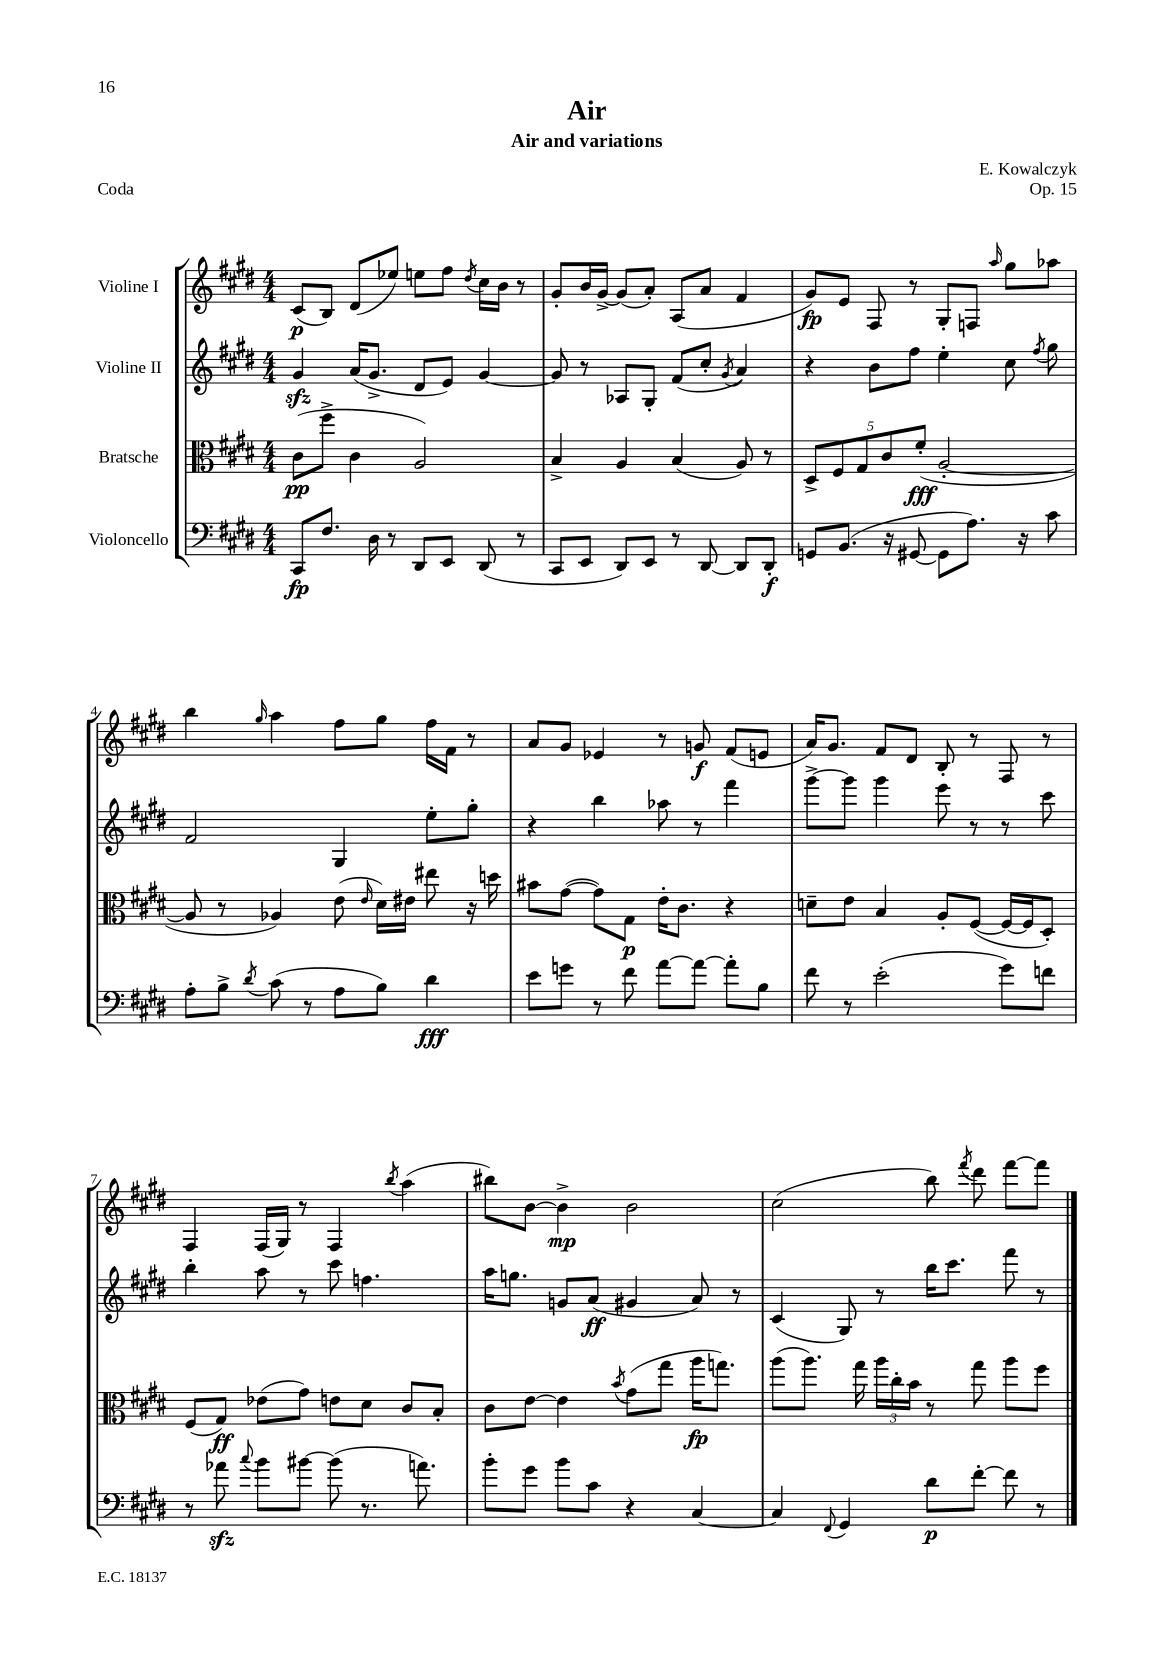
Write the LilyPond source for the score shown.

\header { title = "Air" composer = "E. Kowalczyk" subtitle = "Air and variations" opus = "Op. 15" piece = "Coda" }
<<
\new StaffGroup <<
\new Staff = "s0" \with { instrumentName = "Violine I" } {
    \clef treble \key e \major \numericTimeSignature \time 4/4
    \autoBeamOff cis'8[\p( b8]) dis'8[( ees''8]) e''8[ fis''8] \acciaccatura { dis''8 } cis''16[ b'16] r8 |
    gis'8[-. b'16 gis'16]~-> gis'8[( a'8]-.) a8[( a'8] fis'4 |
    gis'8[\fp) e'8] fis8 r8 gis8[-. f8] \grace { a''16 } gis''8[ aes''8] |
    b''4 \grace { gis''16 } a''4 fis''8[ gis''8] fis''16[ fis'16] r8 |
    a'8[ gis'8] ees'4 r8 g'8\f fis'8[( e'8] |
    a'16[) gis'8.] fis'8[ dis'8] b8-. r8 fis8 r8 |
    fis4 fis16[( gis16]) r8 fis4 \acciaccatura { b''8 } a''4( |
    bis''8[) b'8]~ b'4->\mp b'2 |
    cis''2( b''8) \acciaccatura { fis'''8 } dis'''8 fis'''8[~ fis'''8] \bar "|." |
}
\new Staff = "s1" \with { instrumentName = "Violine II" } {
    \clef treble \key e \major \numericTimeSignature \time 4/4
    \autoBeamOff gis'4\sfz a'16[( gis'8.]-> dis'8[ e'8]) gis'4~ |
    gis'8 r8 aes8[ gis8]-. fis'8[( cis''8]-. \acciaccatura { gis'8 } a'4) |
    r4 b'8[ fis''8] e''4-. cis''8 \acciaccatura { fis''8 } gis''8 |
    fis'2 gis4 e''8[-. gis''8]-. |
    r4 b''4 aes''8 r8 fis'''4 |
    gis'''8[~-> gis'''8] gis'''4 e'''8 r8 r8 cis'''8 |
    b''4-. a''8 r8 cis'''8 f''4. |
    a''16[ g''8.] g'8[ a'8]\ff( gis'4 a'8) r8 |
    cis'4( gis8) r8 b''16[ cis'''8.] fis'''8 r8 \bar "|." |
}
\new Staff = "s2" \with { instrumentName = "Bratsche" } {
    \clef alto \key e \major \numericTimeSignature \time 4/4
    \autoBeamOff cis'8[\pp( fis''8]-> cis'4 a2) |
    b4-> a4 b4( a8) r8 |
    \tuplet 5/4 { dis8[-> fis8 gis8 cis'8 fis'8]-.\fff( } a2~-. |
    a8 r8 aes4) e'8( \grace { e'16 } dis'16[) eis'16] eis''8 r16 d''16 |
    bis'8[ gis'8]~( gis'8[) gis8]\p e'16[-. cis'8.] r4 |
    d'8[-- e'8] b4 a8[-. fis8]~( fis16[~ fis16 dis8]-.) |
    fis8[( gis8]\ff) ees'8[( gis'8]) e'8[ dis'8] cis'8[ b8]-. |
    cis'8[ e'8]~ e'4 \acciaccatura { b'8 } gis'8[( gis''8] a''16[\fp g''8.]) |
    a''8[( a''8.]) gis''16 \tuplet 3/2 { a''16[ cis''16-. b'16] } r8 gis''8 a''8[ fis''8] \bar "|." |
}
\new Staff = "s3" \with { instrumentName = "Violoncello" } {
    \clef bass \key e \major \numericTimeSignature \time 4/4
    \autoBeamOff cis,8[\fp fis8.] dis16 r8 dis,8[ e,8] dis,8( r8 |
    cis,8[ e,8] dis,8[) e,8] r8 dis,8~ dis,8[ dis,8]-.\f |
    g,8[ b,8.]( r16 gis,8~ gis,8[ a8.]) r16 cis'8 |
    a8[-. b8]-> \acciaccatura { dis'8 } cis'8( r8 a8[ b8]) dis'4\fff |
    e'8[ g'8] r8 fis'8 a'8[~ a'8]~ a'8[-. b8] |
    fis'8 r8 e'2-.( gis'8[) f'8] |
    r8 aes'8\sfz \appoggiatura { cis''8 } b'8[ bis'8]~ bis'8( r8. a'8.) |
    b'8[-. gis'8] b'8[ cis'8] r4 cis4~ |
    cis4 \appoggiatura { fis,8 } gis,4 dis'8[\p fis'8]~-. fis'8 r8 \bar "|." |
}
>>
>>
